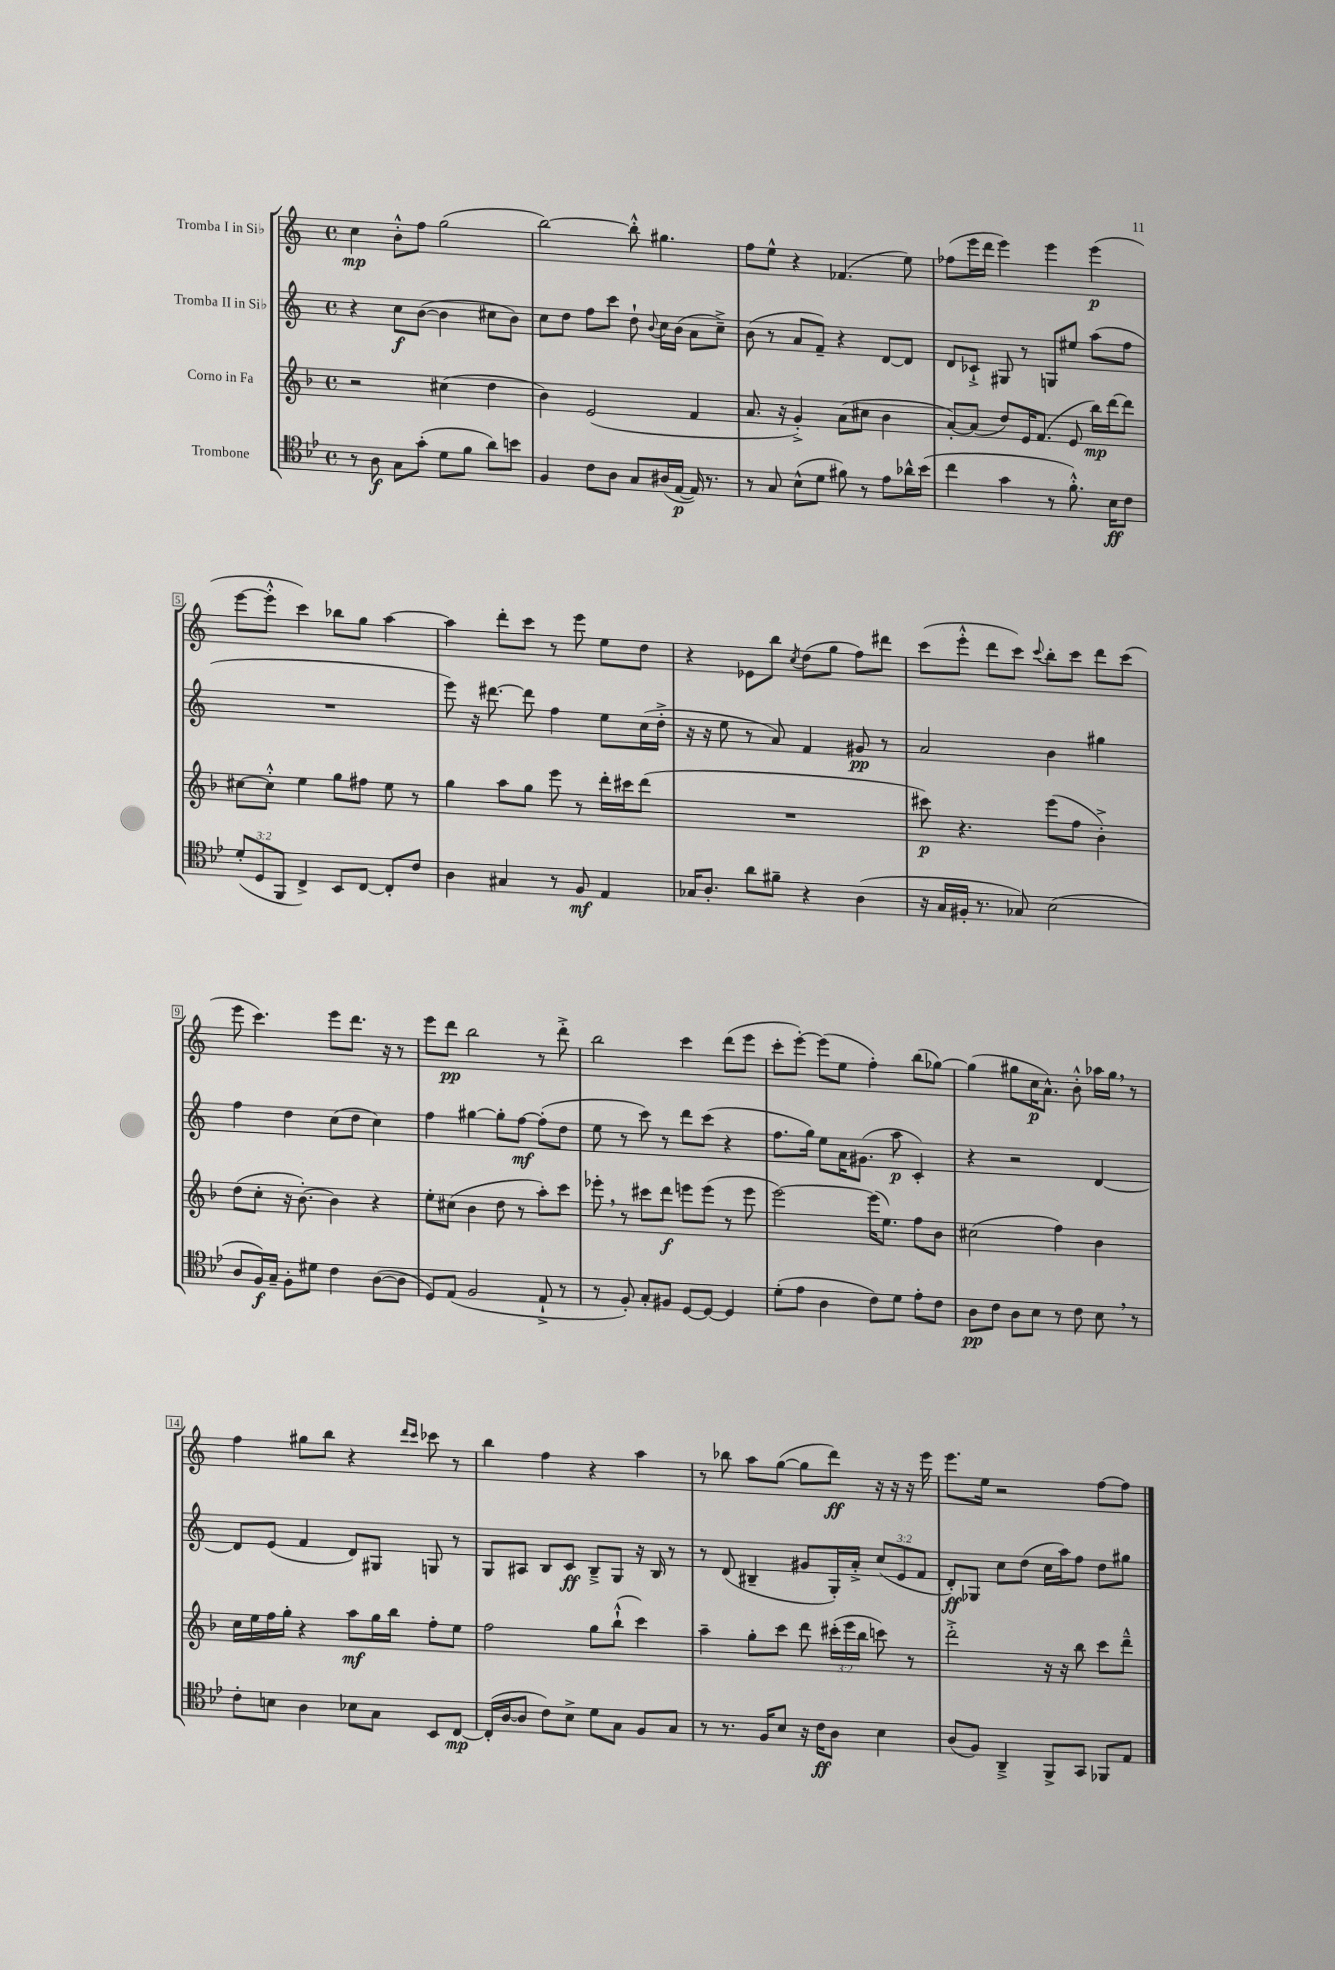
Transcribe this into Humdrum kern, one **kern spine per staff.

**kern	**dynam	**kern	**dynam	**kern	**dynam	**kern	**dynam
*part4	*part4	*part3	*part3	*part2	*part2	*part1	*part1
*staff4	*staff4	*staff3	*staff3	*staff2	*staff2	*staff1	*staff1
*I"Trombone	*	*I"Corno in Fa	*	*I"Tromba II in Si♭	*	*I"Tromba I in Si♭	*
*clefC4	*	*clefG2	*	*clefG2	*	*clefG2	*
*k[b-e-]	*	*k[b-]	*	*k[]	*	*k[]	*
*M4/4	*	*M4/4	*	*M4/4	*	*M4/4	*
*met(c)	*	*met(c)	*	*met(c)	*	*met(c)	*
=1	=1	=1	=1	=1	=1	=1	=1
8r	.	2r	.	4r	.	4cc\	mp
8A\	f	.	.	.	.	.	.
8G\L	.	.	.	8cc\L	f	8b'^^\L	.
(8g'\J	.	.	.	([8b\J	.	8ff\J	.
8d\L	.	(4cc#X\	.	4b\]	.	(2gg\	.
8f\J	.	.	.	.	.	.	.
8a\L)	.	4dd\	.	8cc#X\L	.	.	.
8bn\J	.	.	.	8b\J)	.	.	.
=2	=2	=2	=2	=2	=2	=2	=2
4F/	.	4b-\)	.	8cc\L	.	[2bb\)	.
.	.	.	.	8dd\J	.	.	.
8c\L	.	(2e/	.	8ff\L	.	.	.
8A\J	.	.	.	8ccc\J	.	.	.
8G/L	.	.	.	8dd`\	.	8bb'^^\]	.
.	.	.	.	8qqb/	.	.	.
(16A#X/L	.	.	.	16cc\LL	.	4.gg#X\	.
[16E-/JJ	p	.	.	(16b\JJ	.	.	.
16E-/])	.	4f/	.	8a\L	.	.	.
8.r	.	.	.	.	.	.	.
.	.	.	.	8cc~^\J)	.	.	.
=3	=3	=3	=3	=3	=3	=3	=3
8r	.	8.a/	.	(8b\	.	8ff\L	.
8G/	.	.	.	8r	.	8ee^^\J	.
.	.	16r	.	.	.	.	.
(8B-^^\L	.	4g'^/)	.	8a/L	.	4r	.
8d\J	.	.	.	8f~/J)	.	.	.
8f#X\)	.	(8a\L	.	4r	.	(4.f-X/	.
8r	.	8cc#X\J	.	.	.	.	.
8e-\L	.	4b-\	.	[8d/L	.	.	.
16a-X^^\L	.	.	.	8d/J]	.	8ee\)	.
(16b-\JJ	.	.	.	.	.	.	.
=4	=4	=4	=4	=4	=4	=4	=4
4cc\	.	[8a'/L)	.	8d/L	.	(8ff-X\L	.
.	.	(8a/J]	.	8c-X`^/J	.	16eee\L	.
.	.	.	.	.	.	16ddd\JJ	.
4g\	.	8dd/L)	.	8G#X/	.	4eee\)	.
.	.	16e/K	.	8r	.	.	.
.	.	(8.f/J	.	.	.	.	.
8r	.	.	.	8Gn/L	.	4eee\	.
8.f'^^\)	.	8e/	.	8ee#X/J	.	.	.
.	.	16bb-\LL)	mp	(8aa\L	.	(4eee\	p
16B-\KL	ff	[16ddd\J	.	.	.	.	.
8c\J	.	8ddd\J]	.	8ff\J	.	.	.
!!LO:LB:g=z
=5	=5	=5	=5	=5	=5	=5	=5
(12d'/L	.	[8cc#X\L	.	1r	.	[8eee\L	.
12D/	.	.	.	.	.	.	.
.	.	8cc#'^^\J]	.	.	.	8eee'^^\J]	.
12FF/J	.	.	.	.	.	.	.
4C^/)	.	4ee\	.	.	.	4ccc\)	.
8BB-/L	.	8gg\L	.	.	.	8bb-X\L	.
[8C/J	.	8ff#X\J	.	.	.	8gg\J	.
8C'/L]	.	8ee\	.	.	.	[4aa\	.
8c/J	.	8r	.	.	.	.	.
=6	=6	=6	=6	=6	=6	=6	=6
4A\	.	4gg\	.	8eee\)	.	4aa\]	.
.	.	.	.	16r	.	.	.
.	.	.	.	[8.ddd#X\	.	.	.
4G#X/	.	8aa\L	.	.	.	8ddd'\L	.
.	.	8gg\J	.	8ddd#\]	.	8ccc\J	.
8r	.	8eee\	.	4ff\	.	8r	.
8F/	mf	8r	.	.	.	8eee\	.
4E-/	.	16ddd'\LL	.	8ee\L	.	8ee\L	.
.	.	16ccc#X\J	.	.	.	.	.
.	.	(8ddd\J	.	(16cc\L	.	8dd\J	.
.	.	.	.	16dd'^\JJ	.	.	.
=7	=7	=7	=7	=7	=7	=7	=7
16G-X/KL	.	1r	.	16r	.	4r	.
8.A'/J	.	.	.	16r	.	.	.
.	.	.	.	8ee\	.	.	.
8a\L	.	.	.	8r	.	8e-X\L	.
8f#X~\J	.	.	.	8a/)	.	8bb\J	.
.	.	.	.	.	.	8qcc/	.
4r	.	.	.	4f/	.	(8dd\L	.
.	.	.	.	.	.	8gg\J	.
(4A\	.	.	.	8g#X/	pp	8ff\L)	.
.	.	.	.	8r	.	8ddd#X\J	.
=8	=8	=8	=8	=8	=8	=8	=8
16r	.	8ccc#X\)	p	2a/	.	(8ccc\L	.
16G/LL	.	.	.	.	.	.	.
16F#X'/JJ	.	4.r	.	.	.	8eee'^^\J	.
8.r	.	.	.	.	.	.	.
.	.	.	.	.	.	8ddd\L	.
8G-X/)	.	.	.	.	.	8ccc\J)	.
.	.	.	.	.	.	8qqccc/	.
(2B-\	.	(8eee\L	.	4b\	.	8bb'\L	.
.	.	8ff\J	.	.	.	8ccc\J	.
.	.	4b-'^\)	.	4gg#X\	.	8ddd\L	.
.	.	.	.	.	.	(8ccc\J	.
!!LO:LB:g=z
=9	=9	=9	=9	=9	=9	=9	=9
8A/L	.	(8dd\L	.	4ff\	.	8eee\	.
16F/L)	f	8cc'\J	.	.	.	4.ccc\)	.
16G~/JJ	.	.	.	.	.	.	.
8F'\L	.	16r	.	4dd\	.	.	.
.	.	[8.b-'\)	.	.	.	.	.
8d#X\J	.	.	.	.	.	.	.
4c\	.	4b-\]	.	(8cc\L	.	8eee\L	.
.	.	.	.	8dd\J	.	8.ddd\J	.
([8A\L	.	4r	.	4cc\)	.	.	.
.	.	.	.	.	.	16r	.
8A\J]	.	.	.	.	.	8r	.
=10	=10	=10	=10	=10	=10	=10	=10
8D/L)	.	8ee'\L	.	4ff\	.	8eee\L	.
(8E-/J	.	(8cc#X\J	.	.	.	8ddd\J	pp
2F/	.	4b-\	.	[4gg#X\	.	2bb\	.
.	.	8dd\	.	8gg#'\L]	.	.	.
.	.	8r	.	[8ff\J	mf	.	.
8E-`^/	.	8aa'\L)	.	(8ff'\L]	.	8r	.
8r	.	8ccc\J	.	8dd\J	.	8ddd'^\	.
=11	=11	=11	=11	=11	=11	=11	=11
8r	.	8eee-X',\	.	8ee\	.	2bb\	.
8F'/)	.	8r	.	8r	.	.	.
8G'/L	.	8ccc#X\L	.	8ccc\)	.	.	.
8F#X/J	.	8ddd\J	f	8r	.	.	.
[8D/L	.	8eeen\L	.	8ddd\L	.	4ccc\	.
8D/J_	.	(8eee\J	.	(8ccc\J	.	.	.
4D/]	.	8r	.	4r	.	(8ddd\L	.
.	.	8eee\	.	.	.	8eee\J	.
=12	=12	=12	=12	=12	=12	=12	=12
(8d'\L	.	[2eee\)	.	8.ff\L	.	8ccc'\L	.
8e-\J	.	.	.	.	.	[8eee'\J)	.
.	.	.	.	16gg\Jk)	.	.	.
4A\	.	.	.	8ee\L	.	(8eee\L]	.
.	.	.	.	16a\K	.	8ee\J	.
.	.	.	.	(8.g#X\J	.	.	.
8c\L)	.	(16eee\KL]	.	.	.	4ff'\)	.
.	.	8.ee\J)	.	.	.	.	.
8d\J	.	.	.	8aa\	p	.	.
8e-'\L	.	8ff\L	.	4c'/)	.	(8bb\L	.
8c\J	.	8b-\J	.	.	.	[8gg-X\J)	.
=13	=13	=13	=13	=13	=13	=13	=13
8A\L	pp	(2cc#X\	.	4r	.	(4gg-\]	.
8c\J	.	.	.	.	.	.	.
8A\L	.	.	.	2r	.	8gg#X\L	.
8B-\J	.	.	.	.	.	16cc\K	p
.	.	.	.	.	.	8.a^^\J)	.
8r	.	4ff\)	.	.	.	.	.
8c\	.	.	.	.	.	8b'^^\	.
8B-,\	.	4b-\	.	[4d/	.	16aa-X\LL	.
.	.	.	.	.	.	16gg#,\JJ	.
8r	.	.	.	.	.	8r	.
!!LO:LB:g=z
=14	=14	=14	=14	=14	=14	=14	=14
8c'\L	.	16cc\LL	.	8d/L]	.	4ff\	.
.	.	16ee\	.	.	.	.	.
8Bn\J	.	16ff\	.	(8e/J	.	.	.
.	.	16gg'\JJ	.	.	.	.	.
4A\	.	4r	.	4f/	.	8gg#X\L	.
.	.	.	.	.	.	8bb\J	.
8B-X\L	.	8aa\L	mf	8d/L)	.	4r	.
8G\J	.	16gg\L	.	8G#X/J	.	.	.
.	.	16bb-\JJ	.	.	.	.	.
.	.	.	.	.	.	16qqddd/LL	.
.	.	.	.	.	.	16qqccc/JJ	.
8BB-/L	.	8ff'\L	.	8Gn/	.	8ccc-X\	.
[8C/J	mp	8ee\J	.	8r	.	8r	.
=15	=15	=15	=15	=15	=15	=15	=15
(16C'/LL]	.	2ff\	.	8G/L	.	4bb\	.
[16A/J	.	.	.	.	.	.	.
8A/J]	.	.	.	8A#X/J	.	.	.
8c\L)	.	.	.	8B/L	.	4ff\	.
8B-^\J	.	.	.	8c/J	ff	.	.
8d\L	.	8gg\L	.	8B~^/L	.	4r	.
8G\J	.	(8bb-`^^\J	.	8G/J	.	.	.
8F/L	.	4ccc\)	.	16r	.	4aa\	.
.	.	.	.	16B/	.	.	.
8G/J	.	.	.	8r	.	.	.
=16	=16	=16	=16	=16	=16	=16	=16
8r	.	4aa~\	.	8r	.	8r	.
8.r	.	.	.	(8d/	.	8bb-X\	.
.	.	8gg'\L	.	4B#X~/	.	8aa\L	.
16F/KL	.	.	.	.	.	.	.
8B-/J	.	8ccc\J	.	.	.	([8gg\J	.
16r	.	8ddd\	.	8g#X/L	.	8gg\L]	.
16c\KL	ff	.	.	.	.	.	.
8A\J	.	(24ccc#X'\LL	.	16G'/L)	.	8ddd\J)	ff
.	.	24eee\	.	.	.	.	.
.	.	.	.	16a'^/JJ	.	.	.
.	.	24bb-\JJ	.	.	.	.	.
4B-\	.	8cccn\)	.	(12cc/L	.	16r	.
.	.	.	.	.	.	16r	.
.	.	.	.	12e/	.	.	.
.	.	8r	.	.	.	16r	.
.	.	.	.	12f/J	.	.	.
.	.	.	.	.	.	16eee\	.
=17	=17	=17	=17	=17	=17	=17	=17
(8A/L	.	2ddd'^\	.	8d'/L)	ff	8.eee\L	.
8F/J)	.	.	.	8G-X/J	.	.	.
.	.	.	.	.	.	16ee\Jk	.
4AA~^/	.	.	.	8cc\L	.	2r	.
.	.	.	.	(8dd\J	.	.	.
8FF^/L	.	16r	.	16cc\LL	.	.	.
.	.	16r	.	16aa\J)	.	.	.
8GG/J	.	8bb-\	.	8ff\J	.	.	.
8FF-X/L	.	8ccc\L	.	8dd\L	.	[8ff\L	.
8E-/J	.	8ddd~^^\J	.	8gg#X\J	.	8ff\J]	.
==	==	==	==	==	==	==	==
*-	*-	*-	*-	*-	*-	*-	*-
